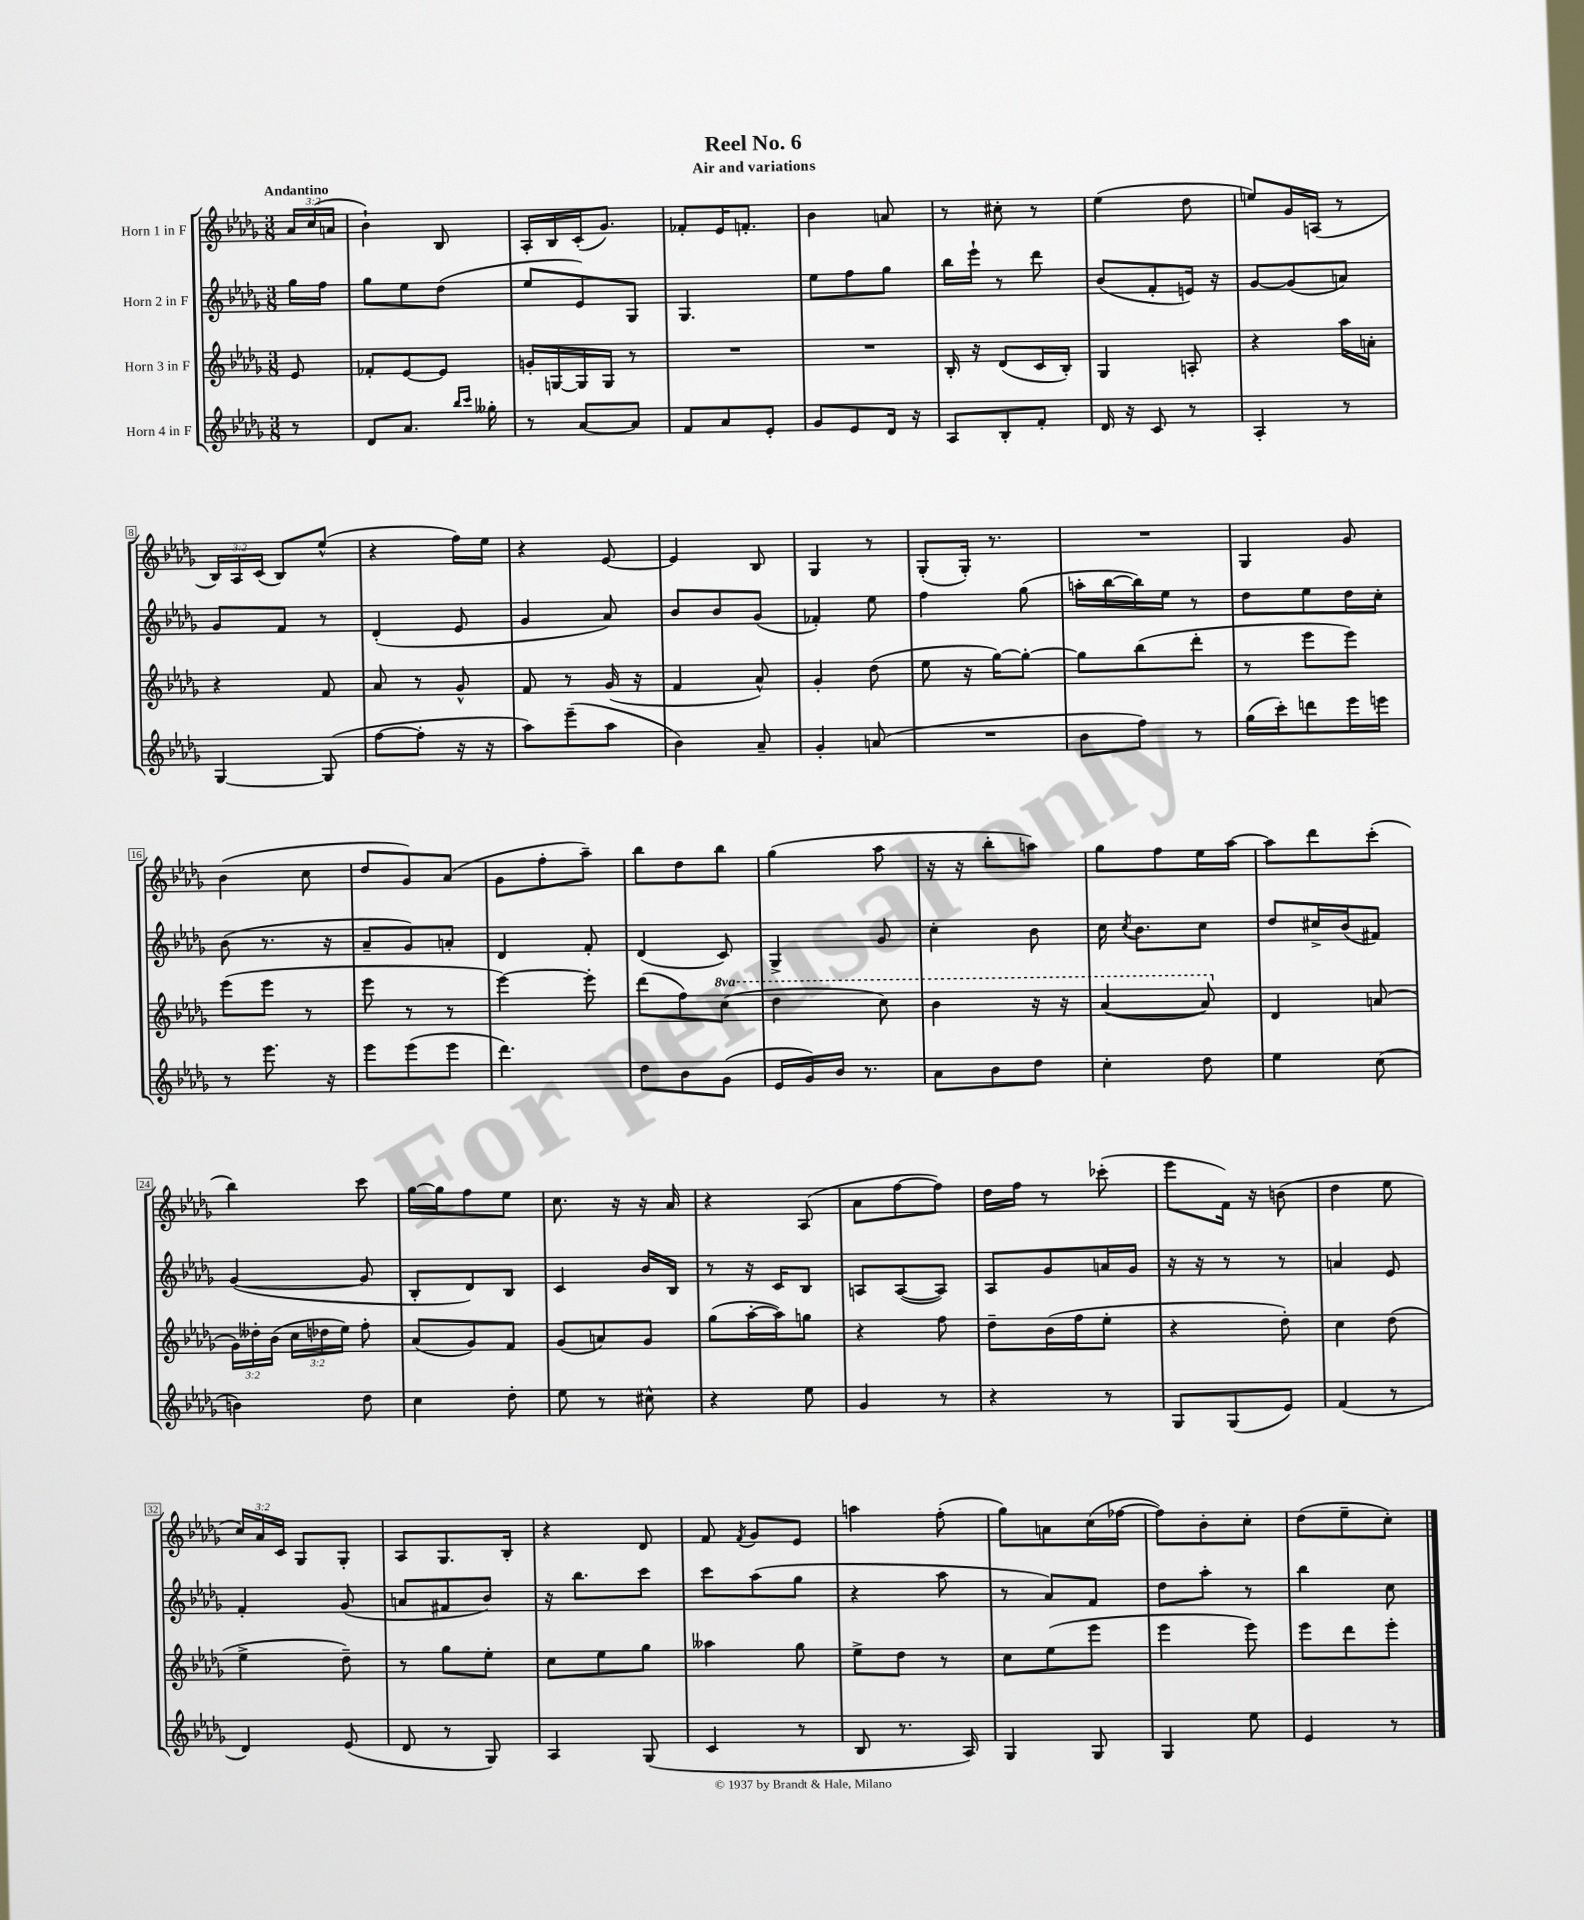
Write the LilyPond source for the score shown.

\header { title = "Reel No. 6" subtitle = "Air and variations" }
<<
\new StaffGroup <<
\new Staff = "s0" \with { instrumentName = "Horn 1 in F" } {
    \clef treble \key des \major \numericTimeSignature \time 3/8 \override Staff.TupletNumber.text = #tuplet-number::calc-fraction-text \partial 8 \tempo "Andantino"
    \autoBeamOff \tuplet 3/2 { aes'16[ c''16( a'16] } |
    bes'4-!) bes8 |
    aes16[-. bes16 c'16-.( ges'8.]) |
    fes'8[-. ees'16 f'8.]-. |
    bes'4 a'8 |
    r8 cis''8-. r8 |
    ees''4( des''8 |
    e''8[) ges'16 a16]( r8 |
    \tuplet 3/2 { bes16[) aes16 c'16]( } bes8[) ees''8]-^( |
    r4 f''16[) ees''16] |
    r4 ees'8~ |
    ees'4 bes8 |
    ges4 r8 |
    ges8[-.( ges16]-.) r8. |
    R4. |
    ges4 ges'8 |
    bes'4( c''8 |
    des''8[ ges'8) aes'8]( |
    ges'8[ f''8-. aes''8]--) |
    bes''8[ des''8 bes''8] |
    ges''4( aes''8 |
    r16 r16 bes''8[-. a''8]) |
    ges''8[ f''8 ees''16 aes''16]~ |
    aes''8[ des'''8 c'''8]-.( |
    bes''4) c'''8 |
    ges''16[~ ges''16 f''8 ees''8] |
    c''8. r16 r16 aes'16 |
    r4 aes8( |
    aes'8[ f''8~ f''8]) |
    des''16[ f''16] r8 ces'''8-.( |
    ees'''8[ f'16]) r16 b'8( |
    des''4 ees''8 |
    \tuplet 3/2 { c''16[) aes'16 c'16] } ges8[ ges8]-. |
    aes8[ ges8. bes16]-. |
    r4 des'8 |
    f'8 \acciaccatura { f'8 } ges'8[ ees'8] |
    a''4 f''8-.( |
    ges''8[) a'8 c''16( fes''16]~ |
    fes''8[) bes'8-. c''8]-. |
    des''8[( ees''8-- c''8]-.) \bar "|." |
}
\new Staff = "s1" \with { instrumentName = "Horn 2 in F" } {
    \clef treble \key des \major \numericTimeSignature \time 3/8 \partial 8
    \autoBeamOff ges''16[ f''16] |
    ges''8[ ees''8 des''8]( |
    ees''8[ ees'8) ges8] |
    ges4. |
    ees''8[ f''8 ges''8] |
    bes''16[ ees'''16]-! r8 des'''8 |
    bes'8[( f'8-. e'16]) r16 |
    ges'8[~ ges'8( a'8]) |
    ges'8[ f'8] r8 |
    des'4-.( ees'8 |
    ges'4 aes'8) |
    bes'8[ bes'8 ges'8]( |
    fes'4-.) ees''8 |
    f''4 ges''8( |
    a''16[-. bes''16~ bes''16) ees''16] r8 |
    des''8[ ees''8 des''16 c''16]-. |
    bes'8( r8. r16 |
    aes'8[-- ges'8) a'8]-. |
    des'4 f'8-. |
    des'4( c'8) |
    ges4-> ges'8 |
    c''4-. bes'8 |
    c''16 \acciaccatura { c''8 } bes'8.[ c''8] |
    des''8[ cis''16-> bes'16( fis'8]) |
    ges'4~( ges'8 |
    bes8[-. des'8) bes8] |
    c'4 bes'16[ bes16] |
    r8 r16 c'16[ bes8] |
    a8[ a8~( a8]) |
    aes8[ ges'8 a'16 ges'16] |
    r16 r16 r8 r8 |
    a'4 ees'8 |
    f'4-. ges'8( |
    a'8[ fis'8 bes'8]) |
    r16 bes''8.[ c'''8] |
    c'''8[ aes''8( ges''8] |
    r4 aes''8 |
    r8 aes'8[) f'8] |
    des''8[ aes''8]-. r8 |
    bes''4 c''8 \bar "|." |
}
\new Staff = "s2" \with { instrumentName = "Horn 3 in F" } {
    \clef treble \key des \major \numericTimeSignature \time 3/8 \override Staff.TupletNumber.text = #tuplet-number::calc-fraction-text \set Staff.ottavationMarkups = #ottavation-simple-ordinals \partial 8
    \autoBeamOff ees'8 |
    fes'8[-. ees'8~ ees'8] |
    g'16[-. g16~ g16 g16] r8 |
    R4. |
    R4. |
    bes16-. r16 des'8[( c'16 bes16]-.) |
    ges4 a8-. |
    r4 aes''16[ a'16]-. |
    r4 f'8 |
    aes'8 r8 ges'8-^ |
    f'8 r8 ges'16( r16 |
    f'4 aes'8-^) |
    ges'4-. des''8( |
    ees''8 r16 ges''16[~) ges''8]~-. |
    ges''8[ bes''8( des'''8]-. |
    r8 ees'''8[ ees'''8]) |
    ees'''8[( ees'''8] r8 |
    ees'''8 r8 r8 |
    ees'''4~) ees'''8-. |
    des'''8[( f''8) \ottava #1 c'''8]( |
    des'''4 c'''8) |
    bes''4 r16 r16 |
    aes''4~( aes''8) \ottava #0 |
    des'4 a'8( |
    \tuplet 3/2 { ges'16[) deses''16-. bes'16]( } \tuplet 3/2 { c''16[ des''16 ees''16]) } f''8-. |
    aes'8[( ges'8) f'8] |
    ges'8[( a'8) ges'8] |
    ges''8[( aes''16~-. aes''16) g''8] |
    r4 f''8 |
    des''8[-- bes'16( f''16 ees''8]-. |
    r4 des''8-.) |
    c''4 des''8( |
    ees''4-> des''8--) |
    r8 ges''8[ ees''8]-. |
    c''8[ ees''8 ges''8] |
    aeses''4 ges''8 |
    ees''8[-> des''8] r8 |
    c''8[ ees''8( ees'''8] |
    ees'''4 ees'''8) |
    ees'''8[ des'''8 ees'''8]-. \bar "|." |
}
\new Staff = "s3" \with { instrumentName = "Horn 4 in F" } {
    \clef treble \key des \major \numericTimeSignature \time 3/8 \partial 8
    \autoBeamOff r8 |
    des'8[ aes'8.] \grace { bes''16[ c'''16] } geses''16-. |
    r8 aes'8[~ aes'8] |
    f'8[ aes'8 ees'8]-. |
    ges'8[ ees'8 des'16] r16 |
    aes8[ bes8-. f'8]-. |
    des'16 r16 c'8 r8 |
    aes4-. r8 |
    ges4~ ges8( |
    f''8[~ f''8]-. r16 r16 |
    aes''8[) ees'''8--( aes''8] |
    bes'4) aes'8-- |
    ges'4-. a'8( |
    R4. |
    bes'8[ f''8]) r8 |
    ges''16[( c'''16-.) d'''8 ees'''16 e'''16] |
    r8 ees'''8. r16 |
    ees'''8[ ees'''8( ees'''8] |
    des'''4.) |
    des''8[ bes'8 ges'8]( |
    ees'16[ ges'16) bes'16] r8. |
    aes'8[ bes'8 des''8] |
    c''4-. des''8 |
    ees''4 c''8( |
    b'4) des''8 |
    c''4 des''8-. |
    ees''8 r8 cis''8-^ |
    r4 ees''8 |
    ges'4 r8 |
    r4 r8 |
    ges8[ ges8( ees'8]) |
    f'4( r8 |
    des'4) ees'8( |
    des'8 r8 ges8) |
    aes4 ges8( |
    c'4 r8 |
    bes8 r8. aes16) |
    ges4 ges8 |
    ges4 ees''8 |
    ees'4 r8 \bar "|." |
}
>>
>>
\layout { \context { \Score \override BarNumber.stencil = #(make-stencil-boxer 0.1 0.3 ly:text-interface::print) } }
